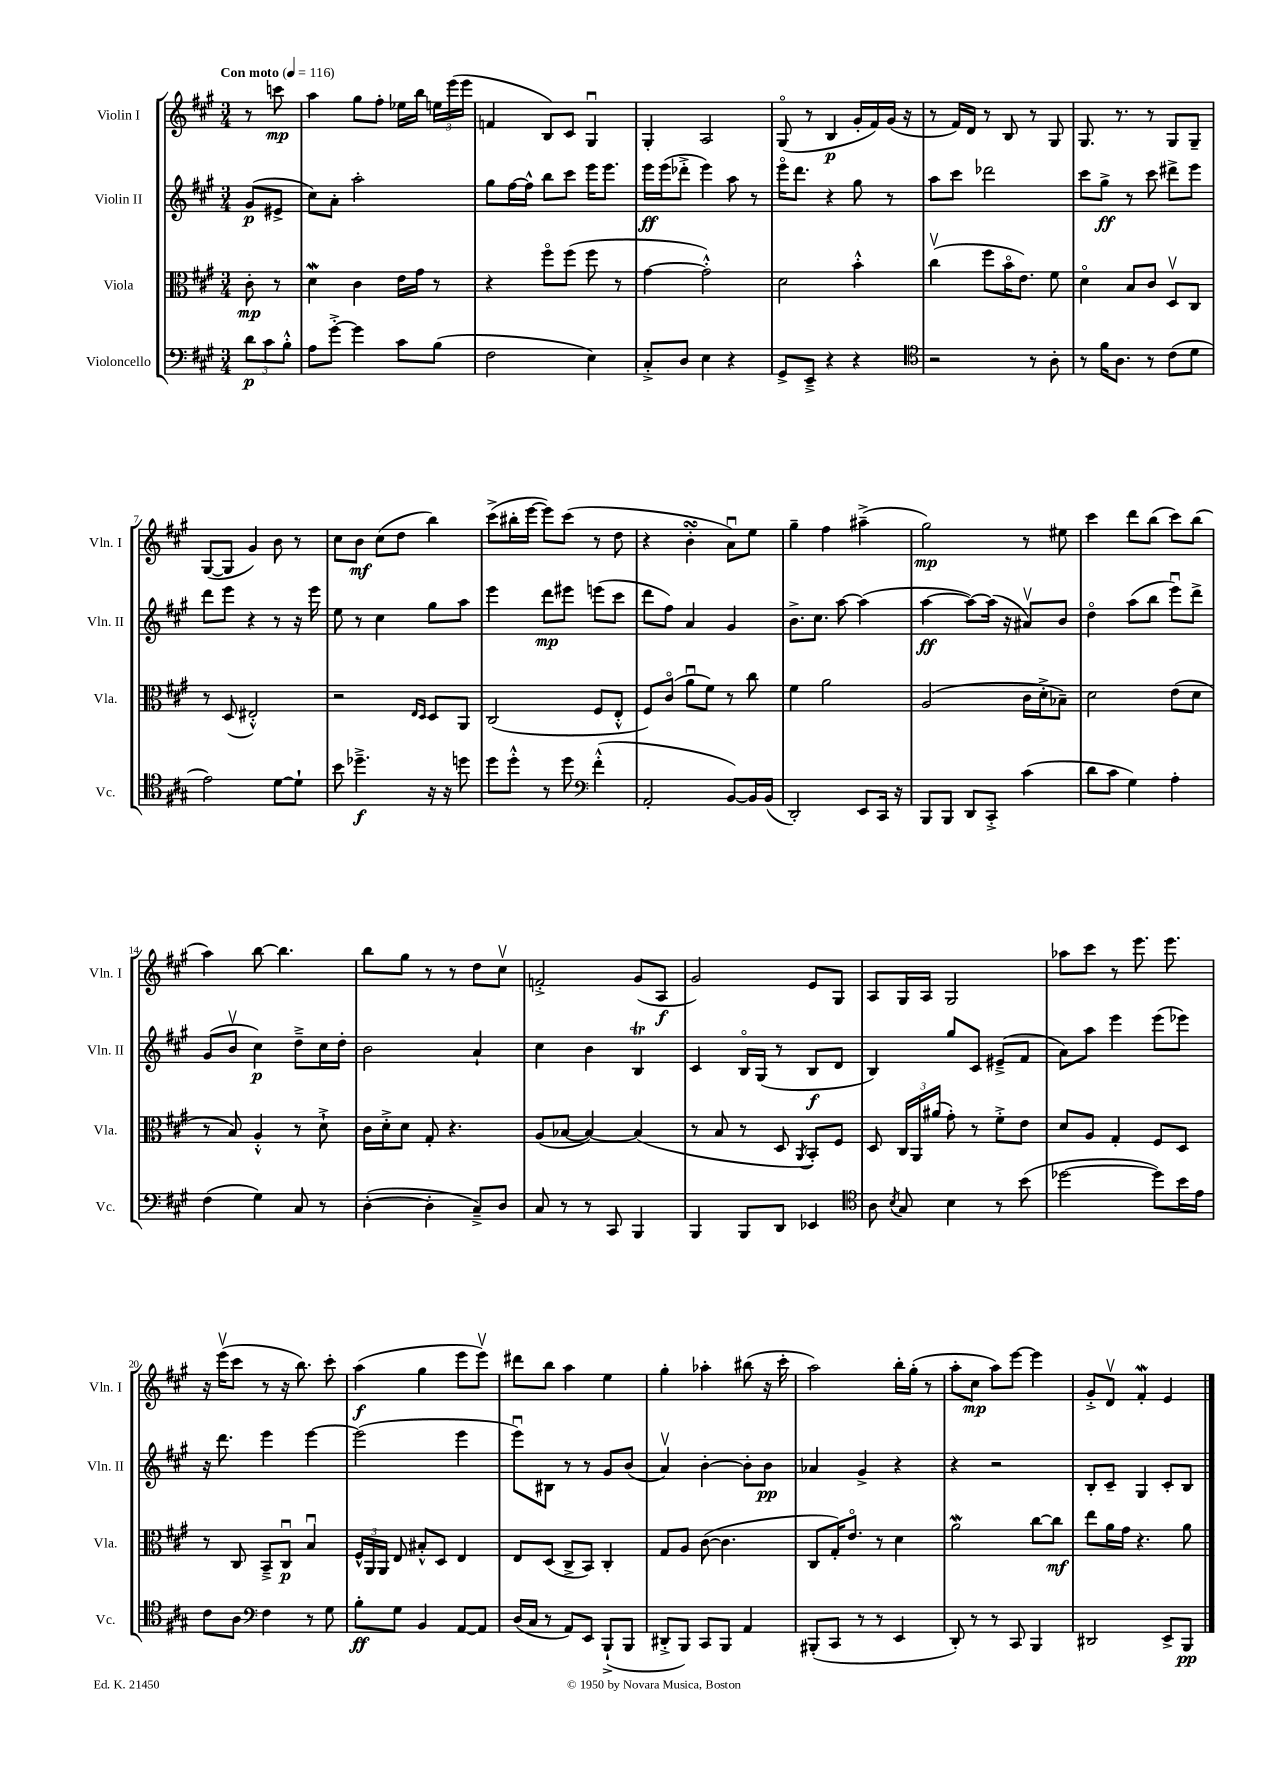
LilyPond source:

<<
\new StaffGroup <<
\new Staff = "s0" \with { instrumentName = "Violin I" shortInstrumentName = "Vln. I" } {
    \clef treble \key a \major \numericTimeSignature \time 3/4 \partial 4 \tempo "Con moto" 4 = 116
    \autoBeamOff r8 c'''8\mp |
    a''4 gis''8[ fis''8]-. ees''16[ b''16] \tuplet 3/2 { e''16[ e'''16( e'''16] } |
    f'4 b8[) cis'8] gis4\downbow |
    gis4-. a2 |
    gis8\flageolet( r8 b4\p gis'16[-. fis'16) gis'16]( r16 |
    r8 fis'16[) d'16] r8 b8 r8 gis8 |
    gis8. r8. r8 gis8[ gis8]-- |
    gis8[~( gis8] gis'4) b'8 r8 |
    cis''8[ b'8]\mf cis''8[( d''8] b''4) |
    cis'''8[->( bis''16-. e'''16]~ e'''8[) cis'''8]( r8 d''8 |
    r4 b'4-.\turn a'8[\downbow) e''8] |
    gis''4-- fis''4 ais''4--->( |
    gis''2\mp) r8 eis''8 |
    cis'''4 d'''8[ b''8]( cis'''8[) b''8]( |
    a''4) b''8~ b''4. |
    b''8[ gis''8] r8 r8 d''8[ cis''8]\upbow |
    f'2-.-> gis'8[( a8]\f |
    gis'2) e'8[ gis8] |
    a8[ gis16 a16] gis2 |
    aes''8[ cis'''8] r8 e'''8. e'''8. |
    r16 e'''16[\upbow( cis'''8] r8 r16 b''8.) cis'''8-. |
    a''4\f( gis''4 e'''8[ e'''8]\upbow) |
    dis'''8[ b''8] a''4 e''4 |
    gis''4-. aes''4-. bis''8( r16 cis'''16-. |
    a''2) b''16[-. gis''16]-.( r8 |
    a''8[-. cis''8]\mp a''8[) e'''8]~ e'''4 |
    gis'8[-.-> d'8]\upbow fis'4-.\mordent e'4 \bar "|." |
}
\new Staff = "s1" \with { instrumentName = "Violin II" shortInstrumentName = "Vln. II" } {
    \clef treble \key a \major \numericTimeSignature \time 3/4 \partial 4
    \autoBeamOff gis'8[\p( eis'8]-> |
    cis''8[) a'8]-. a''2-. |
    gis''8[ fis''16~ fis''16]-^ b''8[ cis'''8] e'''16[ e'''8.] |
    e'''16[\ff e'''16( des'''8]-.-> e'''4) a''8 r8 |
    e'''16[\flageolet d'''8.] r4 gis''8 r8 |
    a''8[ cis'''8] des'''2 |
    cis'''8[ gis''8]->\ff r8 cis'''8 dis'''8[-> e'''8] |
    d'''8[ e'''8] r4 r8 r16 e'''16 |
    e''8 r8 cis''4 gis''8[ a''8] |
    e'''4 d'''8[\mp eis'''8] e'''8[( cis'''8] |
    d'''8[ fis''8]) a'4 gis'4 |
    b'8.[-> cis''8.] a''8~ a''4( |
    a''4~\ff a''8[~) a''16]( r16 ais'8[\upbow) b'8] |
    d''4\flageolet a''8[( b''8] e'''8[\downbow) d'''8]-> |
    gis'8[( b'8]\upbow cis''4\p) d''8[---> cis''16 d''16]-. |
    b'2 a'4-! |
    cis''4 b'4 b4\trill |
    cis'4 b16[\flageolet gis16]( r8 b8[\f d'8] |
    b4) gis''8[ cis'8] eis'8[--->( fis'8] |
    a'8[) a''8] e'''4 e'''8[( ees'''8]) |
    r16 d'''8. e'''4 e'''4~ |
    e'''2( e'''4 |
    e'''8[\downbow) bis8] r8 r8 gis'8[ b'8]( |
    a'4\upbow) b'4~-. b'8[-. b'8]\pp |
    aes'4 gis'4-> r4 |
    r4 r2 |
    b8[-. cis'8]-- gis4 cis'8[-. b8] \bar "|." |
}
\new Staff = "s2" \with { instrumentName = "Viola" shortInstrumentName = "Vla." } {
    \clef alto \key a \major \numericTimeSignature \time 3/4 \partial 4
    \autoBeamOff cis'8-.\mp r8 |
    d'4\mordent cis'4 e'16[ gis'16] r8 |
    r4 fis''8[\flageolet fis''8]( fis''8 r8 |
    gis'4~ gis'2-.-^) |
    d'2 b'4-.-^ |
    cis''4\upbow( fis''8[ b'16\flageolet e'8.]) fis'8 |
    d'4\flageolet b8[ cis'8] d8[\upbow cis8] |
    r8 d8( eis2-.-^) |
    r2 \grace { e16[ d16] } d8[ a,8] |
    cis2( fis8[ e8]-.-^ |
    fis8[) cis'8]\flageolet( a'8[\downbow fis'8]) r8 cis''8 |
    fis'4 a'2 |
    a2( cis'16[ d'16-.-> bes8]--) |
    d'2 e'8[( d'8] |
    r8 b8) a4-.-^ r8 d'8-!-> |
    cis'16[ d'16-.-> d'8] gis8-. r4. |
    a8[( bes8]~ bes4~) bes4( |
    r8 b8 r8 d8 \acciaccatura { a,8 } b,8[-.) fis8] |
    d8 \tuplet 3/2 { cis16[ a,16 ais'16]( } gis'8-.) r8 fis'8[-.-> e'8] |
    d'8[ a8] gis4-. fis8[ d8] |
    r8 cis8 b,8[---> cis8]\downbow\p b4\downbow |
    \tuplet 3/2 { fis16[-^ a,16 a,16] } e8 bis8[-.-^ d8] e4 |
    e8[ d8]( cis8[-> b,8]) cis4-. |
    gis8[ a8] cis'8~( cis'4. |
    cis8[ gis16-.) e'8.]\flageolet r8 d'4 |
    a'2\mordent cis''8[~ cis''8]\mf |
    e''8[ a'16 gis'16] r4. a'8 \bar "|." |
}
\new Staff = "s3" \with { instrumentName = "Violoncello" shortInstrumentName = "Vc." } {
    \clef bass \key a \major \numericTimeSignature \time 3/4 \partial 4
    \autoBeamOff \tuplet 3/2 { d'8[\p cis'8 b8]-.-^ } |
    a8[ gis'8]~-.-> gis'4 cis'8[ b8]( |
    fis2 e4) |
    cis8[-.-> d8] e4 r4 |
    gis,8[-> e,8]---> r4 r4 |
    \clef tenor r2 r8 a8-. |
    r8 fis'16[ a8.] r8 cis'8[( d'8] |
    e'2) d'8[~ d'8]-! |
    b'8 des''4.--->\f r16 r16 d''8 |
    d''8[ d''8]-.-^ r8 d''8 \clef bass fis'4-.-^( |
    a,2-. b,8[~) b,16 b,16]( |
    d,2-.) e,8[ cis,16] r16 |
    b,,8[ b,,8] d,8[ cis,8]-.-> cis'4( |
    d'8[ cis'8] gis4) a4-. |
    fis4( gis4) cis8 r8 |
    d4~-.( d4-. cis8[--->) d8] |
    cis8 r8 r8 cis,8 b,,4 |
    b,,4 b,,8[ d,8] ees,4 |
    \clef tenor a8 \acciaccatura { b8 } gis8 b4 r8 b'8( |
    des''2~ des''8[) b'16 e'16] |
    cis'8[ a8] \clef bass fis4 r8 gis8 |
    b8[-.\ff gis8] b,4 a,8[~ a,8] |
    d16[( cis16] r8 a,8[) e,8] b,,8[-!->( b,,8] |
    dis,8[-.-> b,,8]) cis,8[ b,,8] a,4 |
    bis,,8[-.( cis,8] r8 r8 e,4 |
    d,8-.) r8 r8 cis,8 b,,4 |
    dis,2 e,8[-> b,,8]\pp \bar "|." |
}
>>
>>
